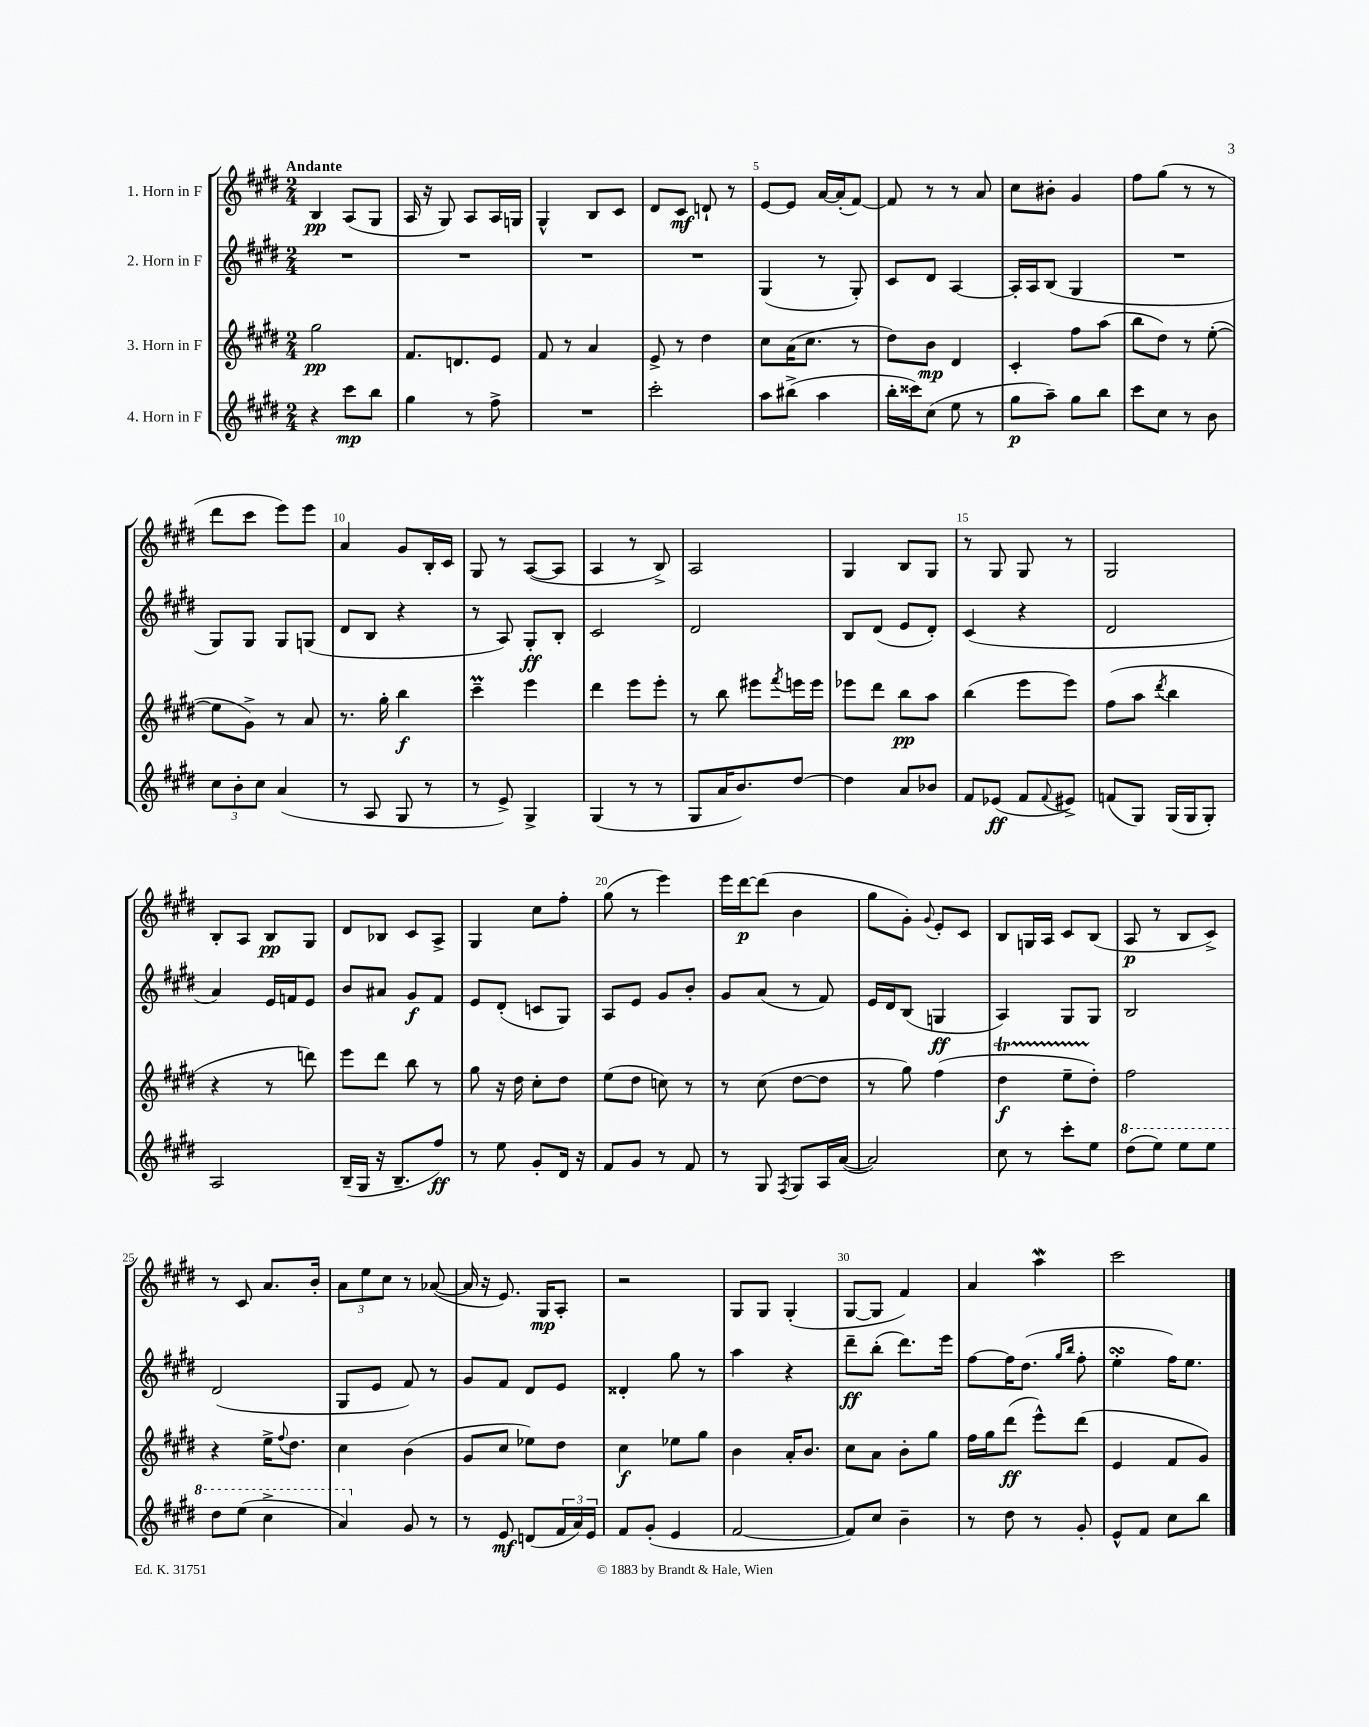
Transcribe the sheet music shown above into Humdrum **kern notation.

**kern	**kern	**kern	**kern
*staff4	*staff3	*staff2	*staff1
*clefG2	*clefG2	*clefG2	*clefG2
*k[f#c#g#d#]	*k[f#c#g#d#]	*k[f#c#g#d#]	*k[f#c#g#d#]
*M2/4	*M2/4	*M2/4	*M2/4
4r	2gg#	2r	4B
8ccc#	.	.	(8A
8bb	.	.	8G#
=	=	=	=
4gg#	8.f#	2r	16A
.	.	.	16r
.	.	.	8G#)
.	8.d	.	.
8r	.	.	8A
8ff#^	8e	.	16A
.	.	.	16G
=	=	=	=
2r	8f#	2r	4G#^^
.	8r	.	.
.	4a	.	8B
.	.	.	8c#
=	=	=	=
2ccc#'	8e^	2r	8d#
.	8r	.	8c#
.	4dd#	.	8d`
.	.	.	8r
=	=	=	=
8aa	8cc#	(4G#	[8e
(8bb#^	(16a	.	8e]
.	8.cc#	.	.
4aa	.	8r	[16a
.	.	.	(16a']
.	8r	8G#')	[8f#)
=	=	=	=
16bb'	8dd#)	8c#	8f#]
16ccc##)	.	.	.
(8cc#	8b	8d#	8r
8ee	4d#	[4A	8r
8r	.	.	8a
=	=	=	=
8gg#	4c#'	16A']	8cc#
.	.	16A	.
8aa~)	.	(8B	8b#'
8gg#	8ff#	4G#	4g#
8bb	(8aa	.	.
=	=	=	=
8ccc#	8bb	2r	8ff#
8cc#	8dd#)	.	(8gg#
8r	8r	.	8r
8b	([8ee'	.	8r
=	=	=	=
12cc#	8ee]	8G#)	8ddd#
12b'	.	.	.
.	8g#^)	8G#	8ccc#
12cc#	.	.	.
(4a	8r	8G#	8eee)
.	8a	(8G	8eee
=	=	=	=
8r	8.r	8d#	4a
8A	.	8B	.
.	16gg#'	.	.
8G#	4bb	4r	8g#
8r	.	.	16B'
.	.	.	16c#
=	=	=	=
8r	4ccc#~	8r	8G#
8e^)	.	8A)	8r
4G#^	4eee	8G#'	([8A
.	.	8B'	8A]
=	=	=	=
(4G#	4ddd#	2c#	4A
8r	8eee	.	8r
8r	8eee'	.	8B^)
=	=	=	=
8G#	8r	2d#	2A
16a	8bb	.	.
8.b)	.	.	.
.	8eee#	.	.
.	8qfff#	.	.
[8dd#	16eee	.	.
.	16eee	.	.
=	=	=	=
4dd#]	8eee-	8B	4G#
.	8ddd#	(8d#	.
8a	8bb	8e	8B
8b-	8aa	8d#')	8G#
=	=	=	=
8f#	(4bb	(4c#	8r
(8e-	.	.	8G#
8f#	8eee	4r	8G#
8qqf#	.	.	.
8e#^)	8eee)	.	8r
=	=	=	=
(8f	(8ff#	2d#	2G#
8G#)	8aa	.	.
.	8qddd#	.	.
(16G#	4bb	.	.
16G#	.	.	.
8G#')	.	.	.
=	=	=	=
2A	4r	4a)	8B'
.	.	.	8A
.	8r	16e	8B
.	.	16f	.
.	8ddd)	8e	8G#
=	=	=	=
(16B~	8eee	8b	8d#
16G#	.	.	.
16r	8ddd#	8a#	8B-
8.B~	.	.	.
.	8bb	8g#	8c#
8ff#)	8r	8f#	8A^
=	=	=	=
8r	8gg#	8e	4G#
8ee	16r	(8d#'	.
.	16dd#	.	.
8g#'	8cc#'	8c	8cc#
16d#	8dd#	8G#)	8ff#'
16r	.	.	.
=	=	=	=
8f#	(8ee	8A	(8gg#
8g#	8dd#	8e	8r
8r	8cc)	8g#	4eee)
8f#	8r	8b'	.
=	=	=	=
8r	8r	8g#	16eee
.	.	.	[16ddd#
8G#	(8cc#	(8a	(8ddd#]
8qF#	.	.	.
8G#	[8dd#	8r	4b
16A	8dd#]	8f#)	.
([16a	.	.	.
=	=	=	=
2a])	8r	16e	8gg#
.	.	16d#	.
.	8gg#)	(8B	8g#')
.	.	.	8qqg#
.	(4ff#	4G	8e'
.	.	.	8c#
=	=	=	=
8cc#	4dd#	4A)	8B
8r	.	.	16G
.	.	.	16A
8ccc#'	8ee~	8G#	8c#
8ee	8dd#')	8G#	(8B
=	=	=	=
(8ddd#	2ff#	2B	8A
8eee)	.	.	8r
8eee	.	.	8B
8eee	.	.	8c#^)
=	=	=	=
8ddd#	4r	(2d#	8r
(8eee	.	.	8c#
4ccc#^	16ee^	.	8.a
.	8qqff#	.	.
.	8.dd#	.	.
.	.	.	16b'
=	=	=	=
4aa)	4cc#	8G#	12a
.	.	.	12ee
.	.	8e	.
.	.	.	12cc#
8g#	(4b	8f#)	8r
8r	.	8r	([8a-
=	=	=	=
8r	8g#	8g#	16a-]
.	.	.	16r
8e	8cc#	8f#	8.e)
(8d	8ee-)	8d#	.
.	.	.	16G#
24f#	8dd#	8e	8A'
24a)	.	.	.
24e	.	.	.
=	=	=	=
8f#	4cc#	4d##'	2r
(8g#'	.	.	.
4e	8ee-	8gg#	.
.	8gg#	8r	.
=	=	=	=
[2f#	4b	4aa	8G#
.	.	.	8G#
.	16a'	4r	(4G#'
.	8.b	.	.
=	=	=	=
8f#])	8cc#	8ddd#~	[8G#
8cc#	8a	(8bb'	8G#]
4b~	8b'	8.ddd#)	4f#)
.	8gg#	.	.
.	.	16eee	.
=	=	=	=
8r	16ff#	[8ff#	4a
.	16gg#	.	.
8dd#	(8ddd#	16ff#]	.
.	.	(8.dd#	.
8r	8eee^^)	.	4aa
.	.	16qqgg#	.
.	.	16qqbb	.
8g#'	(8ddd#	8ff#'	.
=	=	=	=
8e^^	4e	4ee'	2ccc#
8f#	.	.	.
8cc#	8f#	16ff#)	.
.	.	8.ee	.
8bb	8g#)	.	.
==	==	==	==
*-	*-	*-	*-
